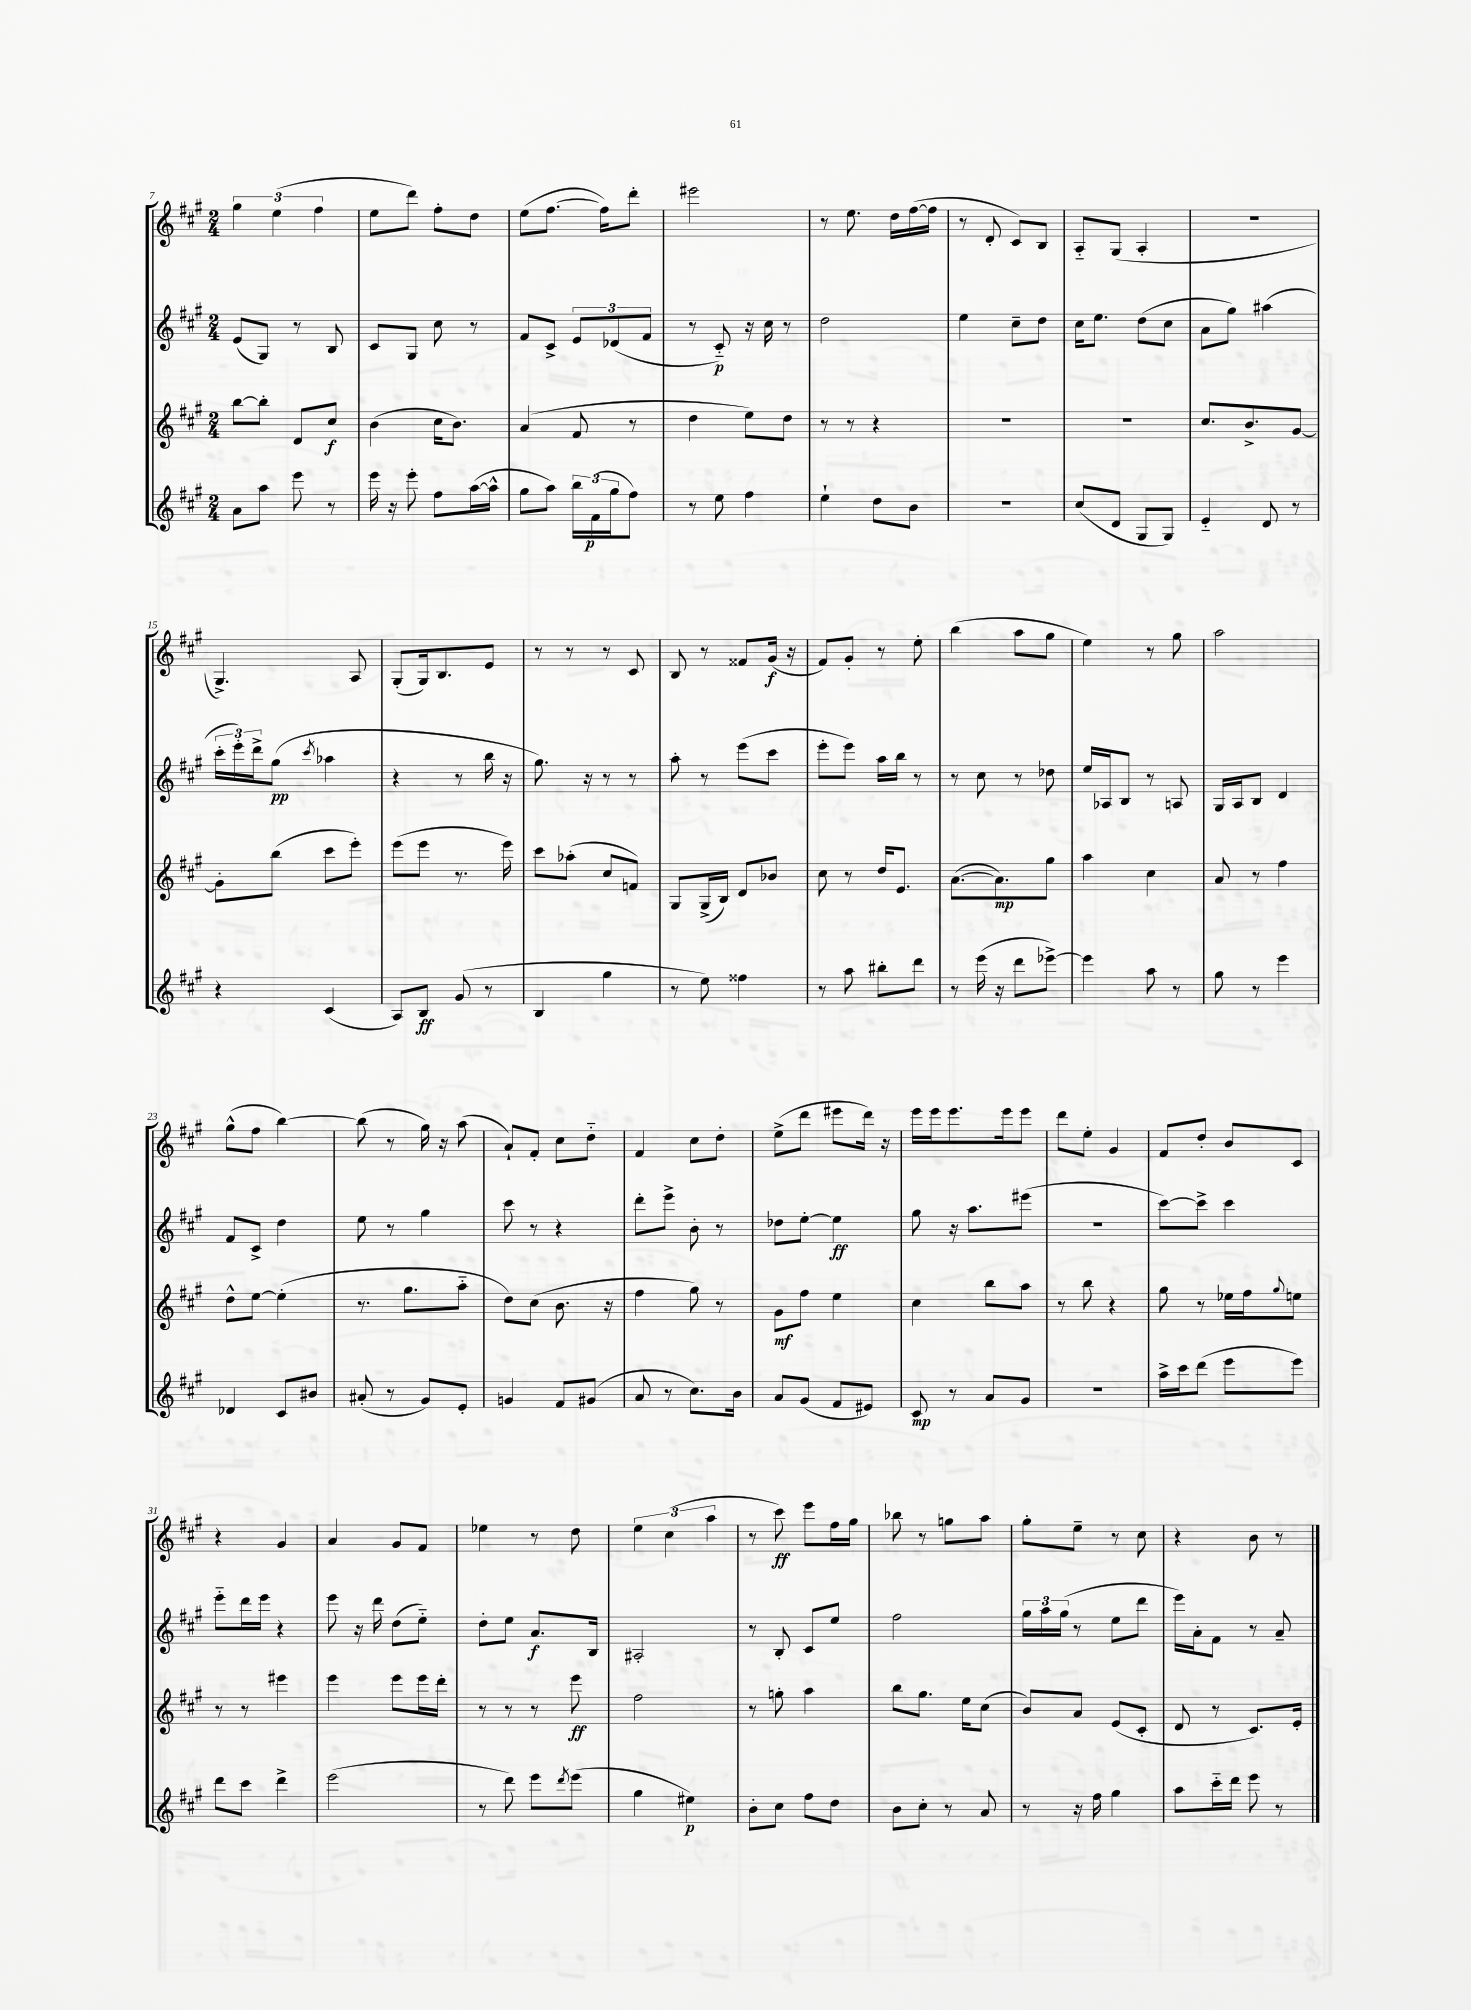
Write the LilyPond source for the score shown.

<<
\new StaffGroup <<
\new Staff = "s0" {
    \clef treble \key a \major \numericTimeSignature \time 2/4
    \tuplet 3/2 { gis''4 e''4( fis''4 } |
    e''8 d'''8) fis''8-. d''8 |
    e''8( fis''8.~ fis''16) d'''8-. |
    eis'''2 |
    r8 e''8. d''16 fis''16~( fis''16 |
    r8 d'8-. cis'8) b8 |
    a8-_ gis8( a4-. |
    r2 |
    gis4.->) a8 |
    gis8-.( gis16) b8. e'8 |
    r8 r8 r8 cis'8 |
    b8 r8 fisis'8 gis'16\f( r16 |
    fis'8) gis'8-. r8 e''8-. |
    b''4( a''8 gis''8 |
    e''4) r8 gis''8 |
    a''2 |
    gis''8-^( fis''8 b''4~) |
    b''8( r8 gis''16) r16 a''8( |
    a'8-!) fis'8-. cis''8 d''8-_ |
    fis'4 cis''8 d''8-. |
    e''8->( d'''8 eis'''8 d'''16) r16 |
    e'''16 e'''16 e'''8. e'''16 e'''8 |
    d'''8 e''8-. gis'4 |
    fis'8 d''8-. b'8 cis'8 |
    r4 gis'4 |
    a'4 gis'8 fis'8 |
    ees''4 r8 d''8 |
    \tuplet 3/2 { e''4 cis''4( a''4 } |
    r8 cis'''8\ff) e'''8 fis''16 gis''16 |
    bes''8 r8 g''8 a''8 |
    gis''8-. e''8-- r8 cis''8 |
    r4 b'8 r8 \bar "|." |
}
\new Staff = "s1" {
    \clef treble \key a \major \numericTimeSignature \time 2/4
    e'8( gis8) r8 b8 |
    cis'8 gis8 cis''8 r8 |
    fis'8 cis'8-> \tuplet 3/2 { e'8 des'8( fis'8 } |
    r8 cis'8-_\p) r16 cis''16 r8 |
    d''2 |
    e''4 cis''8-- d''8 |
    cis''16 e''8. d''8( cis''8 |
    a'8 gis''8) ais''4( |
    \tuplet 3/2 { cis'''16-. e'''16-.) d'''16-> } gis''8\pp( \acciaccatura { cis'''8 } aes''4 |
    r4 r8 b''16 r16 |
    gis''8.) r16 r8 r8 |
    a''8-. r8 e'''8( cis'''8 |
    e'''8-. e'''8) a''16 b''16 r8 |
    r8 cis''8 r8 des''8 |
    e''16 aes16 b8 r8 a8 |
    gis16 a16 b8 d'4 |
    fis'8 cis'8-> d''4 |
    e''8 r8 gis''4 |
    cis'''8 r8 r4 |
    d'''8-. e'''8-> b'8-. r8 |
    des''8 e''8~-. e''4\ff |
    gis''8 r16 a''8. eis'''8( |
    r2 |
    cis'''8~) cis'''8-> cis'''4 |
    e'''8-_ d'''16 e'''16 r4 |
    e'''8 r16 d'''16 d''8( e''8-_) |
    d''8-. e''8 a'8.\f b16 |
    ais2-. |
    r8 b8-. cis'8 e''8 |
    fis''2 |
    \tuplet 3/2 { gis''16 a''16 gis''16( } r8 e''8 d'''8 |
    e'''16) a'16-. fis'8 r8 a'8-- \bar "|." |
}
\new Staff = "s2" {
    \clef treble \key a \major \numericTimeSignature \time 2/4
    b''8~ b''8-. d'8 cis''8\f |
    b'4( cis''16 b'8.) |
    a'4( fis'8 r8 |
    d''4 e''8) d''8 |
    r8 r8 r4 |
    R2 |
    r2 |
    cis''8. b'8.-> gis'8~ |
    gis'8-. b''8( cis'''8 e'''8-.) |
    e'''8( e'''8 r8. e'''16) |
    cis'''8 aes''8-.( cis''8 f'8) |
    gis8 gis16->( b16) d'8 bes'8 |
    cis''8 r8 d''16 e'8. |
    a'8.~( a'8.\mp) gis''8 |
    a''4 cis''4 |
    a'8 r8 fis''4 |
    d''8-^ e''8~ e''4-.( |
    r8. gis''8. a''8-_ |
    d''8) cis''8( b'8. r16 |
    fis''4 gis''8) r8 |
    gis'8\mf fis''8 e''4 |
    cis''4 b''8 a''8 |
    r8 b''8 r4 |
    gis''8 r8 ees''16 fis''16 \appoggiatura { gis''8 } e''8 |
    r8 r8 eis'''4 |
    e'''4 e'''8 e'''16 d'''16-. |
    r8 r8 r8 e'''8\ff |
    fis''2 |
    r8 g''8-. a''4 |
    b''8 gis''8. e''16 cis''8( |
    b'8) a'8 e'8( cis'8-. |
    d'8 r8 cis'8.) e'16-. \bar "|." |
}
\new Staff = "s3" {
    \clef treble \key a \major \numericTimeSignature \time 2/4
    a'8 a''8 e'''8 r8 |
    e'''16 r16 e'''8-. fis''8 a''16~( a''16-^ |
    gis''8 a''8) \tuplet 3/2 { b''16 fis'16\p( gis''16 } fis''8) |
    r8 e''8 fis''4 |
    e''4-! d''8 b'8 |
    r2 |
    cis''8( d'8 gis8 gis8) |
    e'4-_ d'8 r8 |
    r4 cis'4( |
    a8) b8\ff gis'8( r8 |
    b4 gis''4 |
    r8 e''8) fisis''4 |
    r8 a''8 bis''8-. d'''8 |
    r8 e'''16( r16 d'''8 ees'''8~->) |
    ees'''4 a''8 r8 |
    gis''8 r8 e'''4 |
    des'4 cis'8 bis'8 |
    ais'8-.( r8 gis'8) e'8-. |
    g'4 fis'8 gis'8( |
    a'8 r8 cis''8.) b'16 |
    a'8 gis'8( fis'8 eis'8) |
    cis'8\mp r8 a'8 gis'8 |
    r2 |
    a''16-> cis'''16 d'''8( e'''8 e'''8) |
    d'''8 cis'''8 d'''4-> |
    e'''2( |
    r8 d'''8) e'''8 \acciaccatura { d'''8 } e'''8( |
    gis''4 eis''4\p) |
    b'8-. cis''8 fis''8 d''8 |
    b'8 cis''8-. r8 a'8 |
    r8 r16 fis''16 gis''4 |
    a''8 cis'''16-_ d'''16 e'''8 r8 \bar "|." |
}
>>
>>
\layout { \context { \Score currentBarNumber = #7 } }
